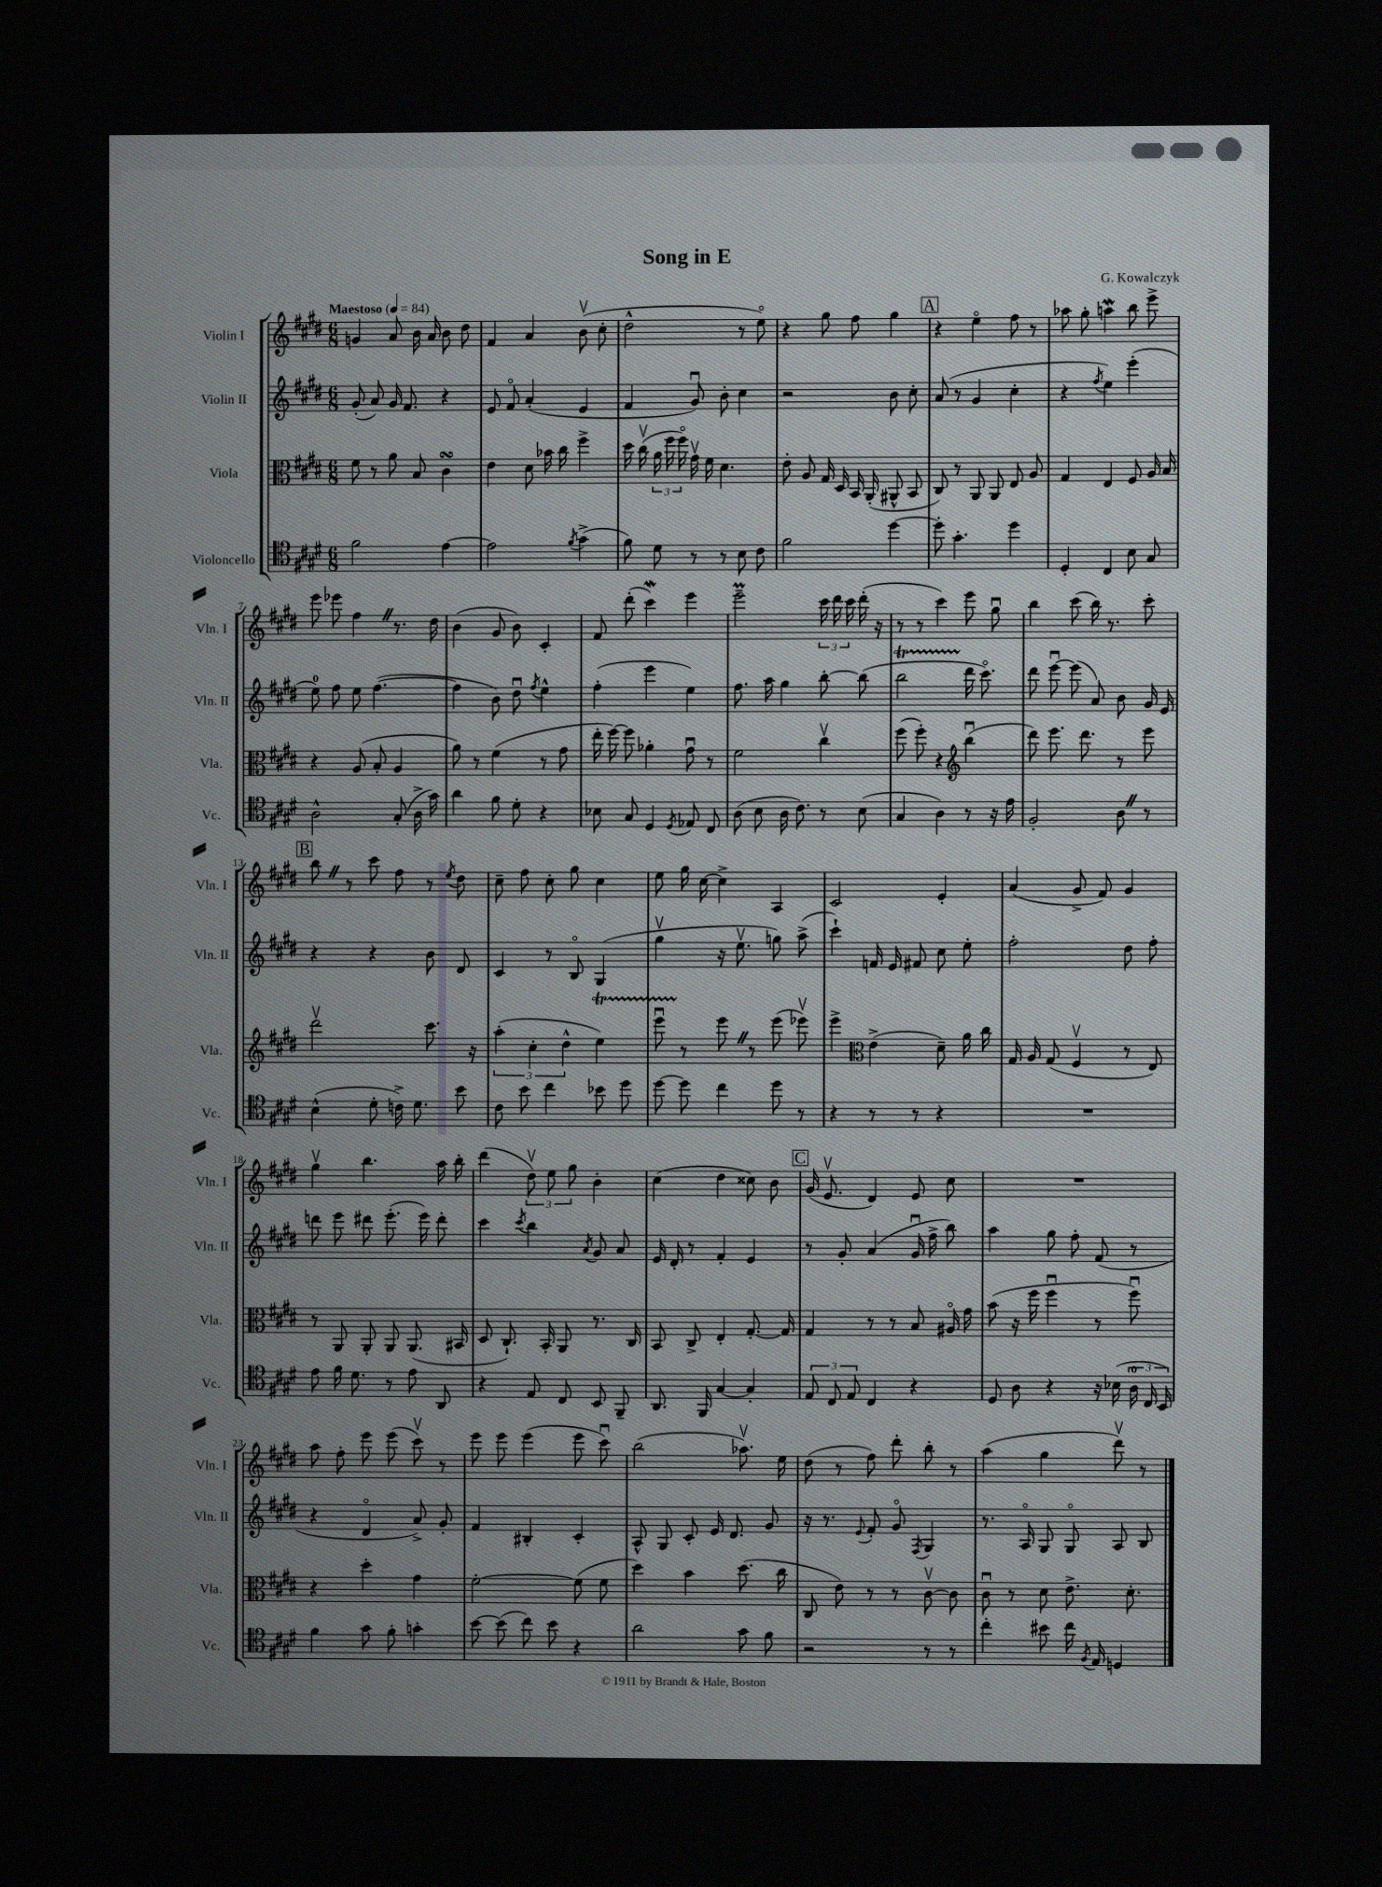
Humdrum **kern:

**kern	**kern	**kern	**kern
*staff4	*staff3	*staff2	*staff1
*clefC4	*clefC3	*clefG2	*clefG2
*k[f#c#g#d#]	*k[f#c#g#d#]	*k[f#c#g#d#]	*k[f#c#g#d#]
*M6/8	*M6/8	*M6/8	*M6/8
*MM84	*MM84	*MM84	*MM84
2f#	8f#	(8g#'	4g
.	8r	8a)	.
.	8a	16g#	8a
.	.	8.f#	.
.	8B	.	16b
.	.	.	16a
[4e	4c#	4r	8b
.	.	.	8dd#
=	=	=	=
2e]	4e	8e	4f#
.	.	8f#o	.
.	8d#	(4a'	4a
.	16b-	.	.
.	16cc#	.	.
8qf#	.	.	.
(4g#^	4ff#^	4e	(8bv
.	.	.	8cc#'
=	=	=	=
8f#)	16dd#	4f#	2dd#^^
.	(16cc#v	.	.
8d#	24a	.	.
.	24ff#	.	.
.	24ff#o)	.	.
8r	16g#v	8g#u)	.
.	16f#	.	.
8r	4.d#	8b'	.
8B	.	4cc#	8r
8c#	.	.	8eeo)
=	=	=	=
2f#	8e'	2r	4r
.	8A	.	.
.	16G#	.	8gg#
.	16D#	.	.
.	16BB	.	8ff#
.	(16AA'	.	.
[4dd#	8AA#^^	8b	4gg#
.	8BB	8cc#'	.
=	=	=	=
8dd#']	8C#)	(8a	4r
4.g#'	8r	8r	.
.	8AA	4g#	4eeo
.	8AA	.	.
4dd#	8E	4cc#'	8ff#
.	8A	.	8r
=	=	=	=
4D#'	4G#	4r	8aa-
.	.	.	8gg#'
.	.	8qff#	.
4C#	4E	4ee)	4aa
8B	8F#	(4eee'	8bb
8G#	16A	.	8eee^
.	16B	.	.
=	=	=	=
2A^^	4r	8ee)	8eee
.	.	8ff#	8eee-
.	(8A	8ee	4ff#
.	8B'	([4.ff#	.
(8G#'	4A	.	8.r
16A^	.	.	.
16g#)	.	.	16dd#
=	=	=	=
4a	8a)	4ff#]	(4b
.	8r	.	.
8f#	(4f#	8b)	8g#
8d#'	.	8dd#u	8b)
.	.	8qff#	.
4r	8r	4ee^^	4c#'
.	8g#	.	.
=	=	=	=
8B-	16ee'	(4ff#'	8f#
.	[16ff#)	.	.
8G#	8ff#]	.	(8ddd#'
4D#	4a-'	4eee	4ccc#)
8qD#	.	.	.
8E-	8g#u	4ee)	4eee
8C#	8r	.	.
=	=	=	=
(8A	2f#	8.ff#	2eee~
8B	.	.	.
.	.	16aa	.
16A	.	4gg#	.
8.c#)	.	.	.
8r	4cc#v	[8bb'	24ccc#
.	.	.	24ddd#
.	.	.	24ccc#
(8B	.	(8bb]	(16ddd#'
.	.	.	16r
=	=	=	=
4G#	(8ff#	2bb	8r
.	8ff#')	.	8r
4A)	4r	.	4ccc#)
*	*clefG2	*	*
8r	(4bbu	16ddd#	8eee
.	.	8.ccc#o)	.
16r	.	.	8gg#u
16e	.	.	.
=	=	=	=
2F#'	8ddd#)	8ddd#	4bb
.	8.eee	[8eeeu	.
.	.	(8eee]	(8ccc#
.	8.ddd#	.	.
.	.	8a)	16bb)
.	.	.	8.r
8A	8r	8b	.
8r	8eee	16g#	8ccc#'
.	.	16e	.
=	=	=	=
(4B^^	2ddd#v	4r	8bb
.	.	.	8r
8d#'	.	4r	8ccc#
16c^)	.	.	8ff#
8.d#	.	.	.
.	8.ccc#	8b	8r
.	.	.	8qee
8b	.	8d#	8dd#
.	16r	.	.
=	=	=	=
8c#	(6aa'	4c#	8cc#~
8b	.	.	8ff#
.	6cc#'	.	.
4cc#	.	8r	8cc#'
.	6dd#^^	.	.
.	.	8Bo	8gg#
8b-	4ee)	(4G#	4cc#
8dd#	.	.	.
=	=	=	=
[8dd#	8eeeu	4gg#v	8ee
8dd#]	8r	.	16gg#
.	.	.	[16cc#
4cc#	8eee	16r	4cc#^]
.	.	8.eev	.
.	8r	.	.
8dd#	(8eee	8gg)	4A
8r	8eee-v)	(8aa^	.
=	=	=	=
4r	4eee^	4ccc#`)	2c#
*	*clefC3	*	*
8r	(4e^	16f	.
.	.	16e	.
8r	.	8f#	.
4r	8d#~)	8cc#	4e'
.	16a	8ee'	.
.	16cc#	.	.
=	=	=	=
2.r	16G#	2ff#'	(4a
.	16A	.	.
.	(8G#	.	.
.	4F#v	.	8g#^
.	.	.	8f#)
.	8r	8dd#	4g#
.	8E)	8ff#'	.
=	=	=	=
8e	8r	8ddd	4gg#v
16f#	8AA	8eee	.
8.d#	.	.	.
.	8AA'	8ddd#	4.bb
8r	8AA	(8.eee'	.
8e	(8.AA	.	.
.	.	16eee)	.
8AA	.	8ddd#'	16aa
.	16BB#	.	16bb'
=	=	=	=
4r	8D#	4ccc#	(4ddd#
.	8.C#`)	.	.
.	.	8qccc#	.
8E	.	4bb	12dd#v)
.	16BB'	.	.
.	.	.	12ee
8C#	8AA	.	.
.	.	.	12gg#
.	.	8qa	.
8BB	8.r	8g#	4b'
8FF#~	.	8a	.
.	16C#	.	.
=	=	=	=
8.AA	8BB	16e	(4cc#
.	.	16d#'	.
.	8C#^	8r	.
16FF#	.	.	.
[4G#	4E'	4f#'	4dd#
4G#']	[8.G#'	4e	8cc##)
.	.	.	8b
.	16G#]	.	.
=	=	=	=
12E	4G#	8r	(16g#
.	.	.	8.ev
12C#	.	.	.
.	.	8g#'	.
12E	.	.	.
4C#	8r	(4a	4d#)
.	8r	.	.
4r	8B	16g#u	8e
.	.	16ff#^	.
.	16A#o	8bb)	8cc#
.	16g#	.	.
=	=	=	=
8D#	(8b	4aa	2.r
8A	16r	.	.
.	16ff#	.	.
4r	4ff#u	8gg#	.
.	.	8ff#'	.
16r	8r	(8f#	.
(16B-	.	.	.
24A	8ff#u)	8r	.
24C#	.	.	.
24BB)	.	.	.
=	=	=	=
4f#	4r	4r	8aa
.	.	.	8ff#'
8g#	4dd#'	4d#o	8eee
8f#'	.	.	(8eee
4g'	4g#	8a^)	8ccc#v)
.	.	8g#'	8r
=	=	=	=
[8b	[2f#'	4f#	8eee
(8b]	.	.	8eee
8cc#)	.	4B#'	(4eee
8b	.	.	.
4r	(8f#]	4c#'	8eee
.	8f#	.	8ccc#u)
=	=	=	=
2a	4dd#)	8A^^	(2bb
.	.	8G#	.
.	4b	8c#'	.
.	.	16e	.
.	.	8.d#	.
8g#	(8.dd#	.	8.aa-v)
8f#	.	8g#	.
.	16cc#	.	16ee
=	=	=	=
2r	8C#	16r	(8dd#
.	.	8.r	.
.	8e)	.	8r
.	.	8qqe	.
.	8r	8f#'	8ff#)
.	8r	8g#o	8ddd#'
.	.	8qF#	.
8r	[8c#v	4G#	8bb'
8r	8c#]	.	8r
=	=	=	=
4cc#'	8c#u	8.r	(4aa
.	8r	.	.
.	.	16Ao	.
8b#	8d#	8G#	4gg#
16cc#	8.e^	8G#o	.
8qF#	.	.	.
16E	.	.	.
4D	.	8A	8ddd#v)
.	8.d#'	.	.
.	.	8B	8r
==	==	==	==
*-	*-	*-	*-
